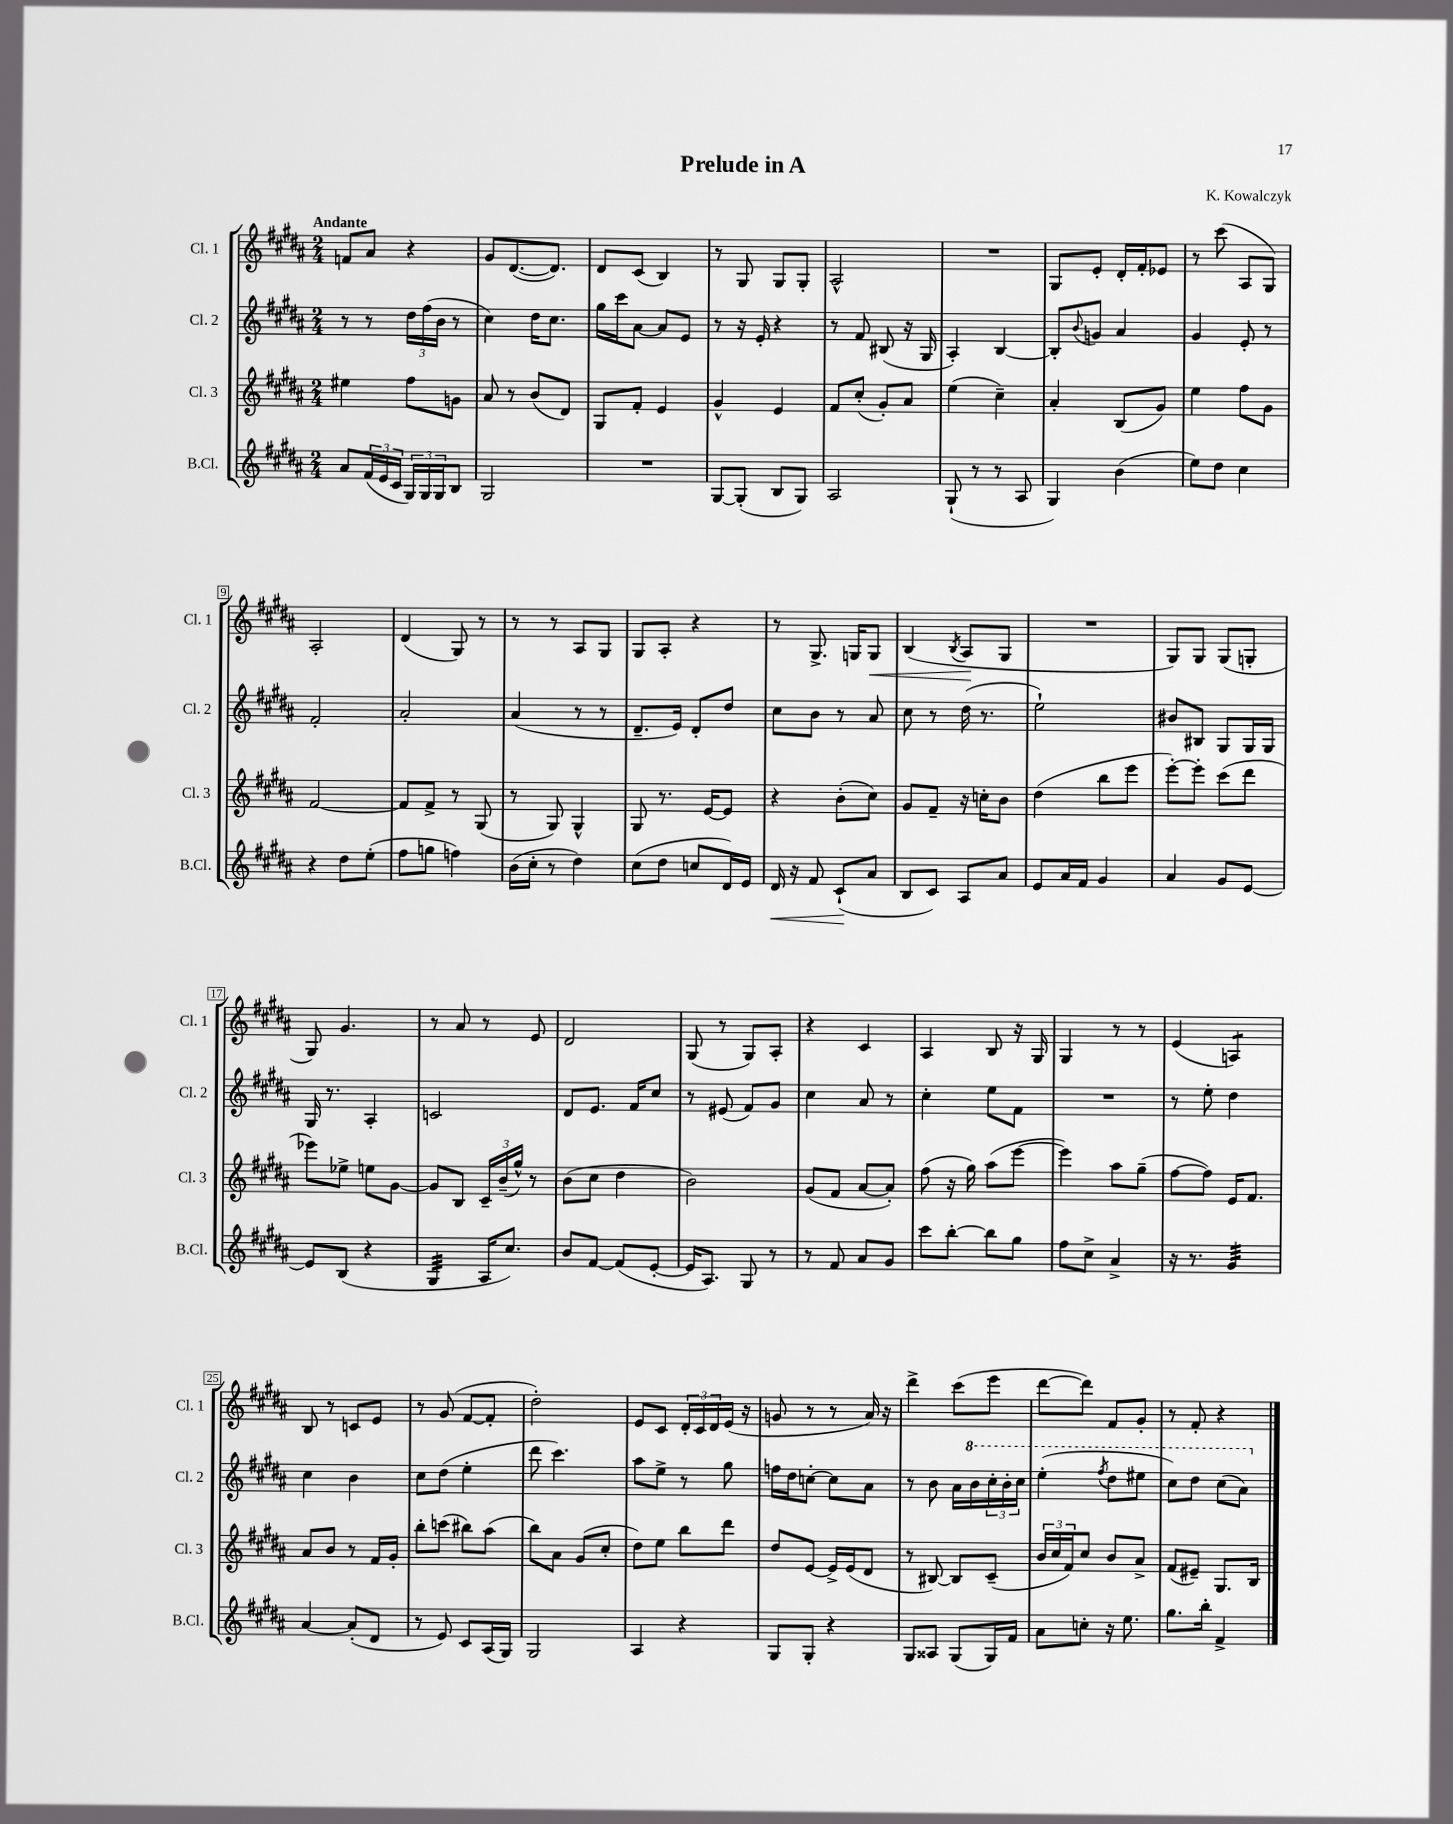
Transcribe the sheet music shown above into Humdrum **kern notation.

**kern	**kern	**kern	**kern
*staff4	*staff3	*staff2	*staff1
*clefG2	*clefG2	*clefG2	*clefG2
*k[f#c#g#d#a#]	*k[f#c#g#d#a#]	*k[f#c#g#d#a#]	*k[f#c#g#d#a#]
*M2/4	*M2/4	*M2/4	*M2/4
8a#	4ee#	8r	8f
(24f#	.	8r	8a#
24e	.	.	.
24c#	.	.	.
24G#)	8ff#	24dd#	4r
24G#	.	(24ff#	.
24G#	.	24b	.
8B	8g	8r	.
=	=	=	=
2G#	8a#	4cc#)	8g#
.	8r	.	([8.d#
.	(8b	16dd#	.
.	.	8.cc#	8.d#])
.	8d#)	.	.
=	=	=	=
2r	8G#	16gg#	8d#
.	.	16ccc#	.
.	8f#'	[8a#	(8c#
.	4e	8a#]	4B)
.	.	8e	.
=	=	=	=
[8G#	4g#^^	8r	8r
(8G#']	.	16r	8G#
.	.	16e'	.
8B	4e	4r	8G#
8G#)	.	.	8G#'
=	=	=	=
2A#	8f#	8r	2A#^^
.	(8cc#'	8f#	.
.	8g#')	(8B#	.
.	8a#	16r	.
.	.	16G#	.
=	=	=	=
(8G#`	(4ee	4A#')	2r
8r	.	.	.
8r	4cc#~)	[4B	.
8A#	.	.	.
=	=	=	=
4G#)	4a#'	8B']	8G#
.	.	8qqb	.
.	.	8g	8e'
(4b	(8B	4a#	16d#'
.	.	.	16f#'
.	8g#)	.	8e-
=	=	=	=
8ee)	4ee	4g#	8r
8dd#	.	.	(8ccc#
4cc#	8ff#	8e'	8A#
.	8g#	8r	8G#)
=	=	=	=
4r	[2f#	2f#'	2A#'
8dd#	.	.	.
(8ee'	.	.	.
=	=	=	=
8ff#	8f#]	2a#'	(4d#
8gg	8f#^	.	.
4ff)	8r	.	8G#)
.	(8G#	.	8r
=	=	=	=
(16b	8r	(4a#	8r
16cc#'	.	.	.
8r	8G#)	.	8r
4dd#)	4G#^^	8r	8A#
.	.	8r	8G#
=	=	=	=
(8cc#	8G#	8.d#~	8G#
8dd#	8.r	.	8A#'
.	.	16e)	.
8cc	.	8d#'	4r
.	[16e	.	.
16d#)	8e]	8dd#	.
16e	.	.	.
=	=	=	=
16d#	4r	8cc#	8r
16r	.	.	.
8f#	.	8b	8.G#^
(8c#`	(8b'	8r	.
.	.	.	16G
8a#	8cc#)	8a#	8G
=	=	=	=
8B	8g#	8cc#	(4B
8c#)	8f#~	8r	.
.	.	.	8qB
8A#	16r	(16dd#	8A#
.	16cc'	8.r	.
8a#	8b	.	8G#
=	=	=	=
8e	(4dd#	2ee`)	2r
16a#	.	.	.
16f#	.	.	.
4g#	8bb	.	.
.	8eee	.	.
=	=	=	=
4a#	[8eee')	8b#	8G#)
.	8eee']	8B#	8G#
8g#	(8ccc#	8G#	(8G#
[8e	8ddd#	16G#	8G'
.	.	16G#	.
=	=	=	=
8e]	8eee-)	16G#	8G#)
.	.	8.r	.
(8B	8ee-^	.	4.g#
4r	8ee	4A#'	.
.	[8g#	.	.
=	=	=	=
4G#	8g#]	2c	8r
.	8B	.	8a#
16A#	24c#~	.	8r
.	(24b~	.	.
8.cc#)	.	.	.
.	24gg#^^)	.	.
.	8r	.	8e
=	=	=	=
8b	(8b	8d#	2d#
[8f#	8cc#	8.e	.
(8f#]	4dd#	.	.
.	.	16f#	.
[8e'	.	8cc#	.
=	=	=	=
16e]	2b)	8r	(8G#
8.A#)	.	.	.
.	.	(8e#	8r
8G#	.	8f#)	8G#)
8r	.	8g#	8A#'
=	=	=	=
8r	(8g#	4cc#	4r
8f#	8f#	.	.
8a#	[8a#	8a#	4c#
8g#	8a#'])	8r	.
=	=	=	=
8ccc#	(8ff#	4cc#'	4A#
[8bb'	16r	.	.
.	16gg#)	.	.
8bb]	(8aa#	8ee	8B
8gg#	[8eee	8f#	16r
.	.	.	16G#
=	=	=	=
8ff#	4eee])	2r	4G#
8cc#^	.	.	.
4a#^	8aa#	.	8r
.	(8gg#~	.	8r
=	=	=	=
16r	[8ff#	8r	(4e
8.r	.	.	.
.	8ff#])	8ee'	.
4g#	16e	4dd#	4A)
.	8.f#	.	.
=	=	=	=
[4a#	8a#	4cc#	8B
.	8b	.	8r
(8a#']	8r	4b	8c
8d#	16f#	.	8e
.	16g#'	.	.
=	=	=	=
8r	8bb'	8cc#	8r
8e)	(8ccc	(8dd#	(8g#
8c#	8bb#)	4ee'	[8f#
(16A#	(8aa#	.	8f#']
16G#)	.	.	.
=	=	=	=
2G#	8bb)	8ddd#	2dd#')
.	8a#	4.ccc#)	.
.	(8g#	.	.
.	8cc#'	.	.
=	=	=	=
4A#	8dd#)	8aa#	8e
.	8ee	8ee^	8c#
4r	8bb	8r	24d#'
.	.	.	24c#
.	.	.	24d#
.	8ddd#	8gg#	(16e
.	.	.	16r
=	=	=	=
8G#	8dd#	16ff	8g
.	.	16dd#	.
8G#'	[8e	[8cc'	8r
4r	16e^]	8cc]	8r
.	(16e	.	.
.	8d#	8a#	16a#)
.	.	.	16r
=	=	=	=
8G#	8r	8r	4ddd#^
8A##	[8B#)	8b	.
(8G#	8B#]	16a#	(8ccc#
.	.	16bb	.
16G#)	(8c#~	24ccc#'	8eee
.	.	24bb'	.
16f#	.	.	.
.	.	24ccc#	.
=	=	=	=
8a#	24b	(4eee'	[8ddd#
.	24cc#	.	.
.	24f#)	.	.
8cc'	8cc#	.	8ddd#])
.	.	8qfff#	.
16r	8b	8ddd#	8f#
8.ee	.	.	.
.	8a#^	8eee#	8g#'
=	=	=	=
8.gg#	(8f#	8ccc#)	8r
.	8e#~)	8ddd#	8f#'
16bb'	.	.	.
4f#^	8.G#	(8ccc#	4r
.	.	8aa#)	.
.	16B	.	.
==	==	==	==
*-	*-	*-	*-
